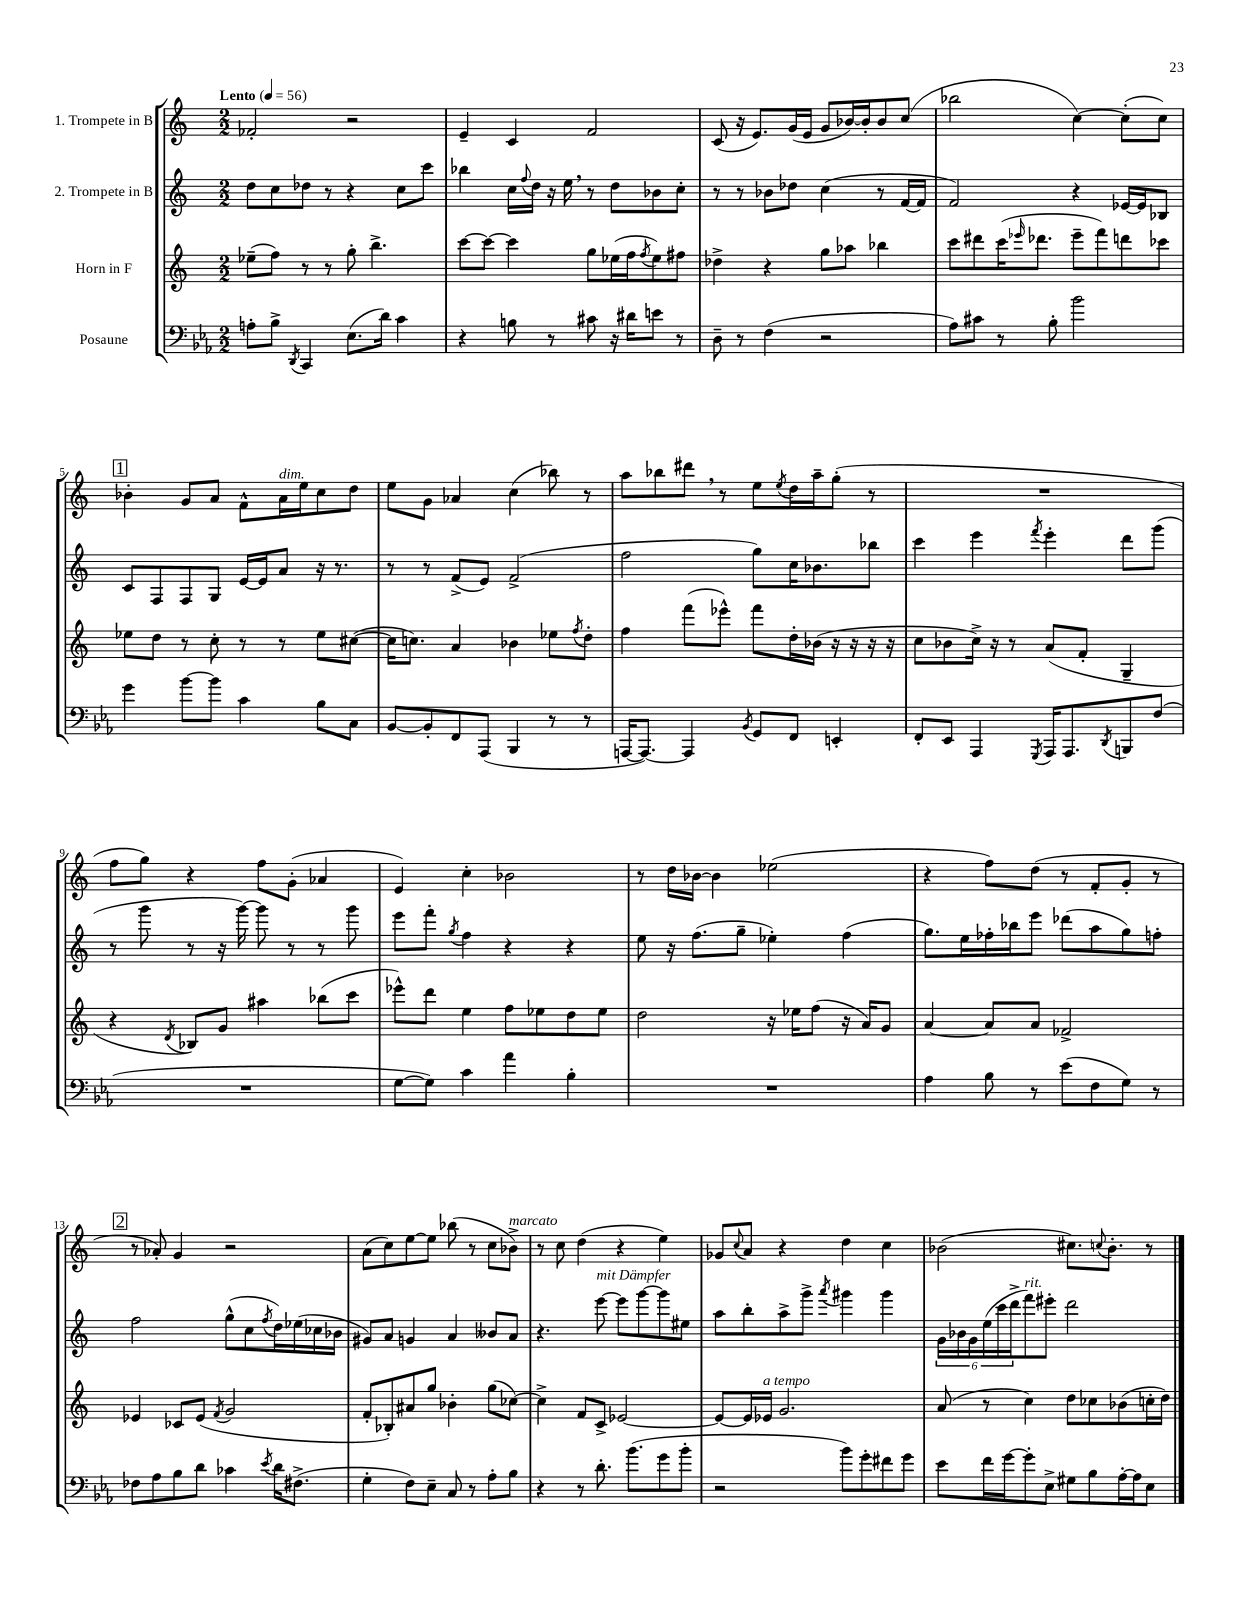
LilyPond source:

<<
\new StaffGroup <<
\new Staff = "s0" \with { instrumentName = "1. Trompete in B" } {
    \clef treble \key c \major \numericTimeSignature \time 2/2 \tempo "Lento" 4 = 56
    fes'2-. r2 |
    e'4-- c'4 f'2 |
    c'8( r16 e'8.) g'16( e'16 g'8 bes'16~) bes'16-. bes'8 c''8( |
    bes''2 c''4~) c''8-.( c''8) |
    \mark \markup { \box "1" } bes'4-. g'8 a'8 f'8-^ a'16^\markup { \italic "dim." } e''16 c''8 d''8 |
    e''8 g'8 aes'4 c''4( bes''8) r8 |
    a''8 bes''8 dis'''8 \breathe r8 e''8 \acciaccatura { e''8 } d''16 a''16-- g''8-.( r8 |
    R1 |
    f''8 g''8) r4 f''8 g'8-.( aes'4 |
    e'4) c''4-. bes'2 |
    r8 d''16 bes'16~ bes'4 ees''2( |
    r4 f''8) d''8( r8 f'8-. g'8-. r8 |
    \mark \markup { \box "2" } r8 aes'8-.) g'4 r2 |
    a'8( c''8) e''8~ e''8 bes''8( r8 c''8 bes'8->^\markup { \italic "marcato" }) |
    r8 c''8 d''4( r4 e''4) |
    ges'8 \appoggiatura { c''8 } a'8 r4 d''4 c''4 |
    bes'2( cis''8.) \appoggiatura { c''8 } bes'8.-. r8 \bar "|." |
}
\new Staff = "s1" \with { instrumentName = "2. Trompete in B" } {
    \clef treble \key c \major \numericTimeSignature \time 2/2
    d''8 c''8 des''8 r8 r4 c''8 c'''8 |
    bes''4 c''16 \appoggiatura { f''8 } d''16 r16 e''16 \breathe r8 d''8 bes'8 c''8-. |
    r8 r8 bes'8 des''8 c''4( r8 f'16~ f'16 |
    f'2) r4 ees'16~ ees'16 bes8 |
    \mark \markup { \box "1" } c'8 f8 f8 g8 e'16~ e'16 a'8 r16 r8. |
    r8 r8 f'8->( e'8) f'2->( |
    f''2 g''8) c''16 bes'8. bes''8 |
    c'''4 e'''4 \acciaccatura { f'''8 } e'''4-. d'''8 g'''8( |
    r8 g'''8 r8 r16 g'''16~) g'''8 r8 r8 g'''8 |
    e'''8 f'''8-. \acciaccatura { g''8 } f''4 r4 r4 |
    e''8 r16 f''8.( g''8-- ees''4-.) f''4( |
    g''8.) e''16 fes''16-. bes''16 e'''8 des'''8( a''8 g''8) f''8-. |
    \mark \markup { \box "2" } f''2 g''8-^( c''8 \acciaccatura { f''8 } d''16) ees''16( ces''16 bes'16 |
    gis'8) a'8 g'4 a'4 beses'8 a'8 |
    r4. e'''8~^\markup { \italic "mit Dämpfer" } e'''8 g'''8~ g'''8 eis''8 |
    a''8 b''8-. a''8-> g'''8-> \acciaccatura { a'''8 } gis'''4 gis'''4 |
    \tuplet 6/4 { g'16 bes'16 g'16 e''16( c'''16 d'''16-> } f'''8^\markup { \italic "rit." }) eis'''8-. d'''2 \bar "|." |
}
\new Staff = "s2" \with { instrumentName = "Horn in F" } {
    \clef treble \key c \major \numericTimeSignature \time 2/2
    ees''8--( f''8) r8 r8 g''8-. b''4.-> |
    c'''8~ c'''8~ c'''4 g''8 ees''16( f''16 \acciaccatura { f''8 } ees''8) fis''8 |
    des''4-> r4 g''8 aes''8 bes''4 |
    c'''8 dis'''8 c'''16( \grace { ees'''16 } des'''8. ees'''8-- f'''8) d'''8 ces'''8 |
    \mark \markup { \box "1" } ees''8 d''8 r8 c''8-. r8 r8 ees''8 cis''8~( |
    cis''16 c''8.) a'4 bes'4 ees''8 \acciaccatura { f''8 } d''8-. |
    f''4 f'''8( ees'''8-^) f'''8 d''16-. bes'16( r16 r16 r16 r16 |
    c''8 bes'8 c''16->) r16 r8 a'8( f'8-. g4-- |
    r4 \acciaccatura { d'8 } bes8) g'8 ais''4 bes''8( c'''8 |
    ees'''8-^) d'''8 e''4 f''8 ees''8 d''8 ees''8 |
    d''2 r16 ees''16 f''8( r16 a'16) g'8 |
    a'4~ a'8 a'8 fes'2-> |
    \mark \markup { \box "2" } ees'4 ces'8 ees'8( \acciaccatura { f'8 } g'2 |
    f'8-. bes8-.) ais'8 g''8 bes'4-. g''8( ces''8~) |
    ces''4-> f'8 c'8-> ees'2~ |
    ees'8~ ees'16 ees'16^\markup { \italic "a tempo" } g'2. |
    a'8( r8 c''4) d''8 ces''8 bes'8( c''16-. d''16) \bar "|." |
}
\new Staff = "s3" \with { instrumentName = "Posaune" } {
    \clef bass \key ees \major \numericTimeSignature \time 2/2
    a8-. bes8-> \acciaccatura { d,8 } c,4 ees8.( d'16) c'4 |
    r4 b8 r8 cis'8 r16 dis'16 e'8 r8 |
    d8-- r8 f4( r2 |
    aes8) cis'8 r8 bes8-. bes'2 |
    \mark \markup { \box "1" } g'4 bes'8~ bes'8 c'4 bes8 c8 |
    bes,8~ bes,8-. f,8 aes,,8( bes,,4 r8 r8 |
    a,,16~ a,,8.~) a,,4 \acciaccatura { bes,8 } g,8 f,8 e,4-. |
    f,8-. ees,8 aes,,4 \acciaccatura { g,,8 } aes,,16 aes,,8. \acciaccatura { d,8 } b,,8 f8( |
    R1 |
    g8~ g8) c'4 aes'4 bes4-. |
    R1 |
    aes4 bes8 r8 ees'8( f8 g8) r8 |
    \mark \markup { \box "2" } fes8 aes8 bes8 d'8 ces'4 \acciaccatura { ees'8 } d'16 fis8.->( |
    g4-. f8) ees8-- c8 r8 aes8-. bes8 |
    r4 r8 d'8.-. bes'8.( g'8 bes'8-. |
    r2 bes'8) g'8-. fis'8 g'8 |
    ees'8 f'16 g'16~ g'8-. ees8-> gis8 bes8 aes16~-. aes16 ees8 \bar "|." |
}
>>
>>
